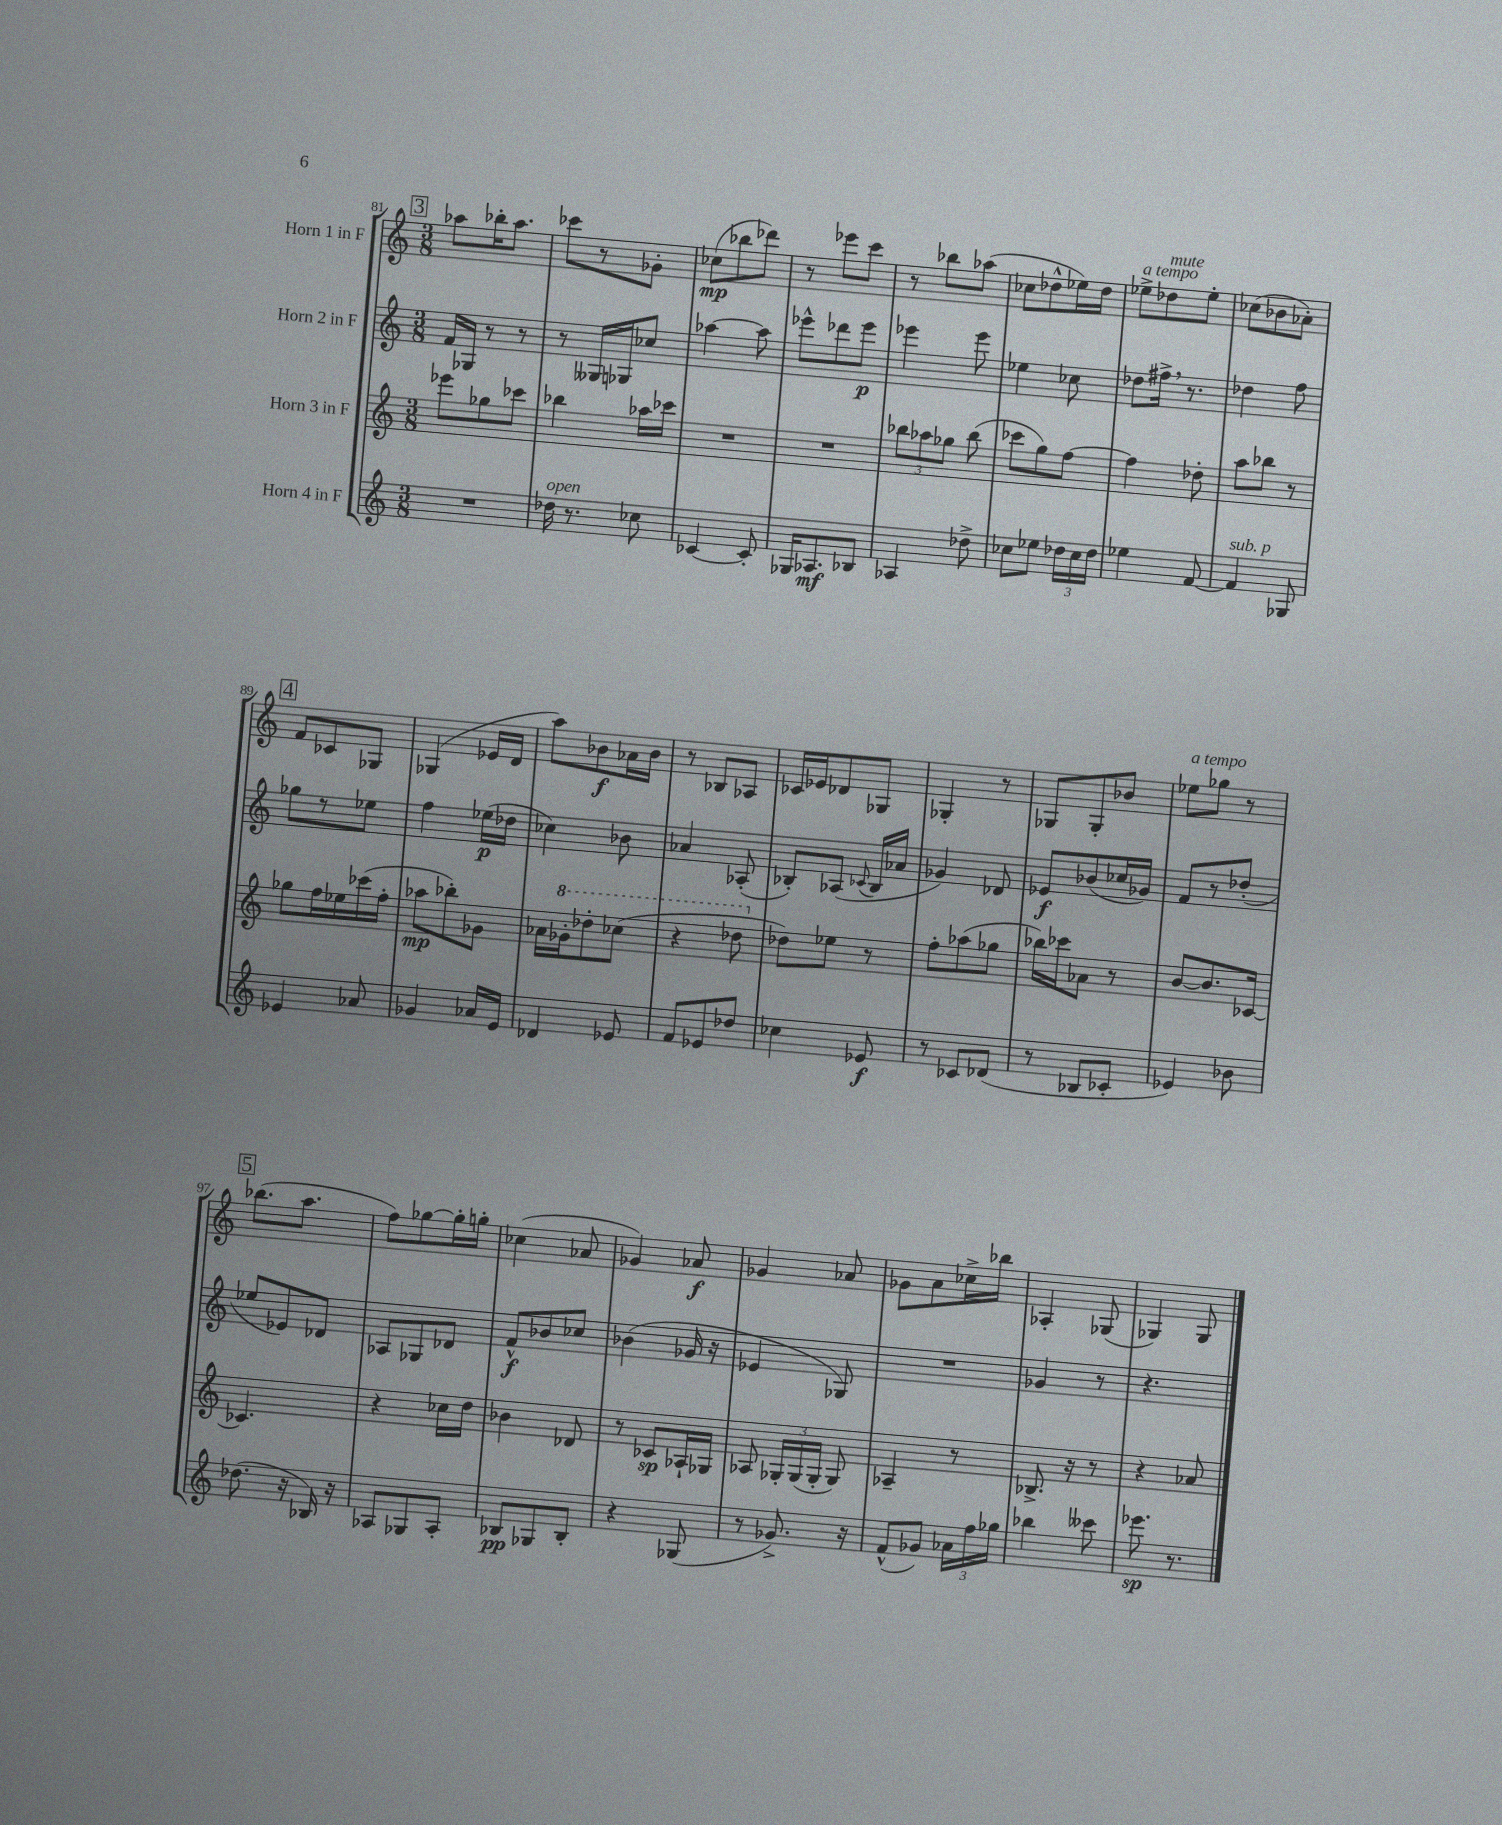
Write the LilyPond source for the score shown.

<<
\new StaffGroup <<
\new Staff = "s0" \with { instrumentName = "Horn 1 in F" } {
    \clef treble \key c \major \numericTimeSignature \time 3/8
    \autoBeamOff \mark \markup { \box "3" } aes''8[ bes''16-. aes''8.] |
    ces'''8[ r8 ges'8]-. |
    ces''8[\mp( bes''8 des'''8]) |
    r8 ees'''8[ c'''8] |
    r8 bes''8[ aes''8]( |
    ces''8[ des''8-^ ees''16) des''16] |
    ees''8[->^\markup { \italic "a tempo" } des''8^\markup { \italic "mute" } ees''8]-. |
    ces''8[( bes'8 aes'8]-.) |
    \mark \markup { \box "4" } f'8[ ces'8 ges8] |
    ges4( ees'16[ d'16] |
    a''8[) bes'8\f aes'16 bes'16] |
    r8 bes8[ aes8] |
    ces'16[ ees'16 des'8 ges8] |
    ges4-. r8 |
    ges8[ ges8-. bes'8] |
    ees''8[^\markup { \italic "a tempo" } ges''8] r8 |
    \mark \markup { \box "5" } bes''8.[( a''8.] |
    f''8[) ges''8~ ges''16-. g''16]-. |
    ces''4( aes'8 |
    ges'4) aes'8\f |
    ges'4 aes'8 |
    ges'8[ a'8 ces''16-> bes''16] |
    aes4-. ges8( |
    ges4) ges8 \bar "|." |
}
\new Staff = "s1" \with { instrumentName = "Horn 2 in F" } {
    \clef treble \key c \major \numericTimeSignature \time 3/8
    \autoBeamOff \mark \markup { \box "3" } f'16[ ges16] r8 r8 |
    r8 geses16[ ges16 ces''8] |
    aes''4~ aes''8 |
    ees'''8[-^ des'''8 ees'''8]\p |
    ees'''4 ees'''8 |
    ees''4 ces''8 |
    des''8[ fis''16]-> \breathe r8. |
    des''4 f''8 |
    \mark \markup { \box "4" } ges''8[ r8 ees''8] |
    f''4 ees''16[\p( des''16] |
    ces''4) bes'8 |
    aes'4 aes8-.( |
    bes8[-.) aes8]( \appoggiatura { ces'8 } bes16[ aes'16] |
    ges'4) des'8 |
    ees'8[\f bes'8( ces''16 ges'16]) |
    f'8[ r8 des''8]-.( |
    \mark \markup { \box "5" } ees''8[ ees'8) des'8] |
    aes8[ ges8 des'8] |
    f'8[-^\f bes'8 ces''8] |
    bes'4( ges'16 r16 |
    ees'4 ges8) |
    R4. |
    ges'4 r8 |
    r4. \bar "|." |
}
\new Staff = "s2" \with { instrumentName = "Horn 3 in F" } {
    \clef treble \key c \major \numericTimeSignature \time 3/8
    \autoBeamOff \mark \markup { \box "3" } ees'''8[ ges''8 ces'''8] |
    bes''4 aes''16[ ces'''16] |
    R4. |
    R4. |
    \tuplet 3/2 { bes''8[ aes''8 ges''8] } bes''8( |
    ces'''8[ g''8) f''8]~ |
    f''4 des''8-. |
    a''8[ bes''8] r8 |
    \mark \markup { \box "4" } ges''8[ f''16 ees''16 ces'''16( f''16]-. |
    aes''8[\mp bes''8-.) ges'8] |
    aes'16[ \ottava #1 ges''16-. des'''8-. ces'''8]( |
    r4 des'''8 \ottava #0 |
    des''8[) ees''8] r8 |
    f''8[-. aes''8( ges''8] |
    bes''16[) ces'''16 aes'8] r8 |
    b'8[~ b'8. ces'16]~ |
    \mark \markup { \box "5" } ces'4. |
    r4 ces''16[ d''16] |
    bes'4 des'8 |
    r8 ces'8[\sp aes16-! ges16] |
    aes8 \tuplet 3/2 { ges16[-. ges16( ges16]-. } ges8) |
    aes4-- r8 |
    bes8.-> r16 r8 |
    r4 aes'8 \bar "|." |
}
\new Staff = "s3" \with { instrumentName = "Horn 4 in F" } {
    \clef treble \key c \major \numericTimeSignature \time 3/8
    \autoBeamOff \mark \markup { \box "3" } R4. |
    des''16^\markup { \italic "open" } r8. ces''8 |
    ces'4~ ces'8-. |
    ges16[ aes8.\mf bes8] |
    aes4 des''8-> |
    ces''8[ ees''8] \tuplet 3/2 { des''16[ ces''16 des''16] } |
    ees''4 f'8~ |
    f'4^\markup { \italic "sub. p" } ges8 |
    \mark \markup { \box "4" } ees'4 aes'8 |
    ges'4 aes'16[ e'16] |
    des'4 ees'8 |
    f'8[ ees'8 des''8] |
    ces''4 ees'8\f |
    r8 ces'8[ des'8]( |
    r8 bes8[ ces'8]-. |
    ees'4) bes'8 |
    \mark \markup { \box "5" } des''8.( r16 bes16) r16 |
    aes8[ ges8 aes8]-. |
    bes8[\pp ges8 bes8]-. |
    r4 ges8( |
    r8 ges'8.->) r16 |
    f'8[-^( ges'8]) \tuplet 3/2 { aes'16[ f''16 ges''16] } |
    bes''4 ceses'''8 |
    ees'''8.\sp r8. \bar "|." |
}
>>
>>
\layout { \context { \Score currentBarNumber = #81 } }
